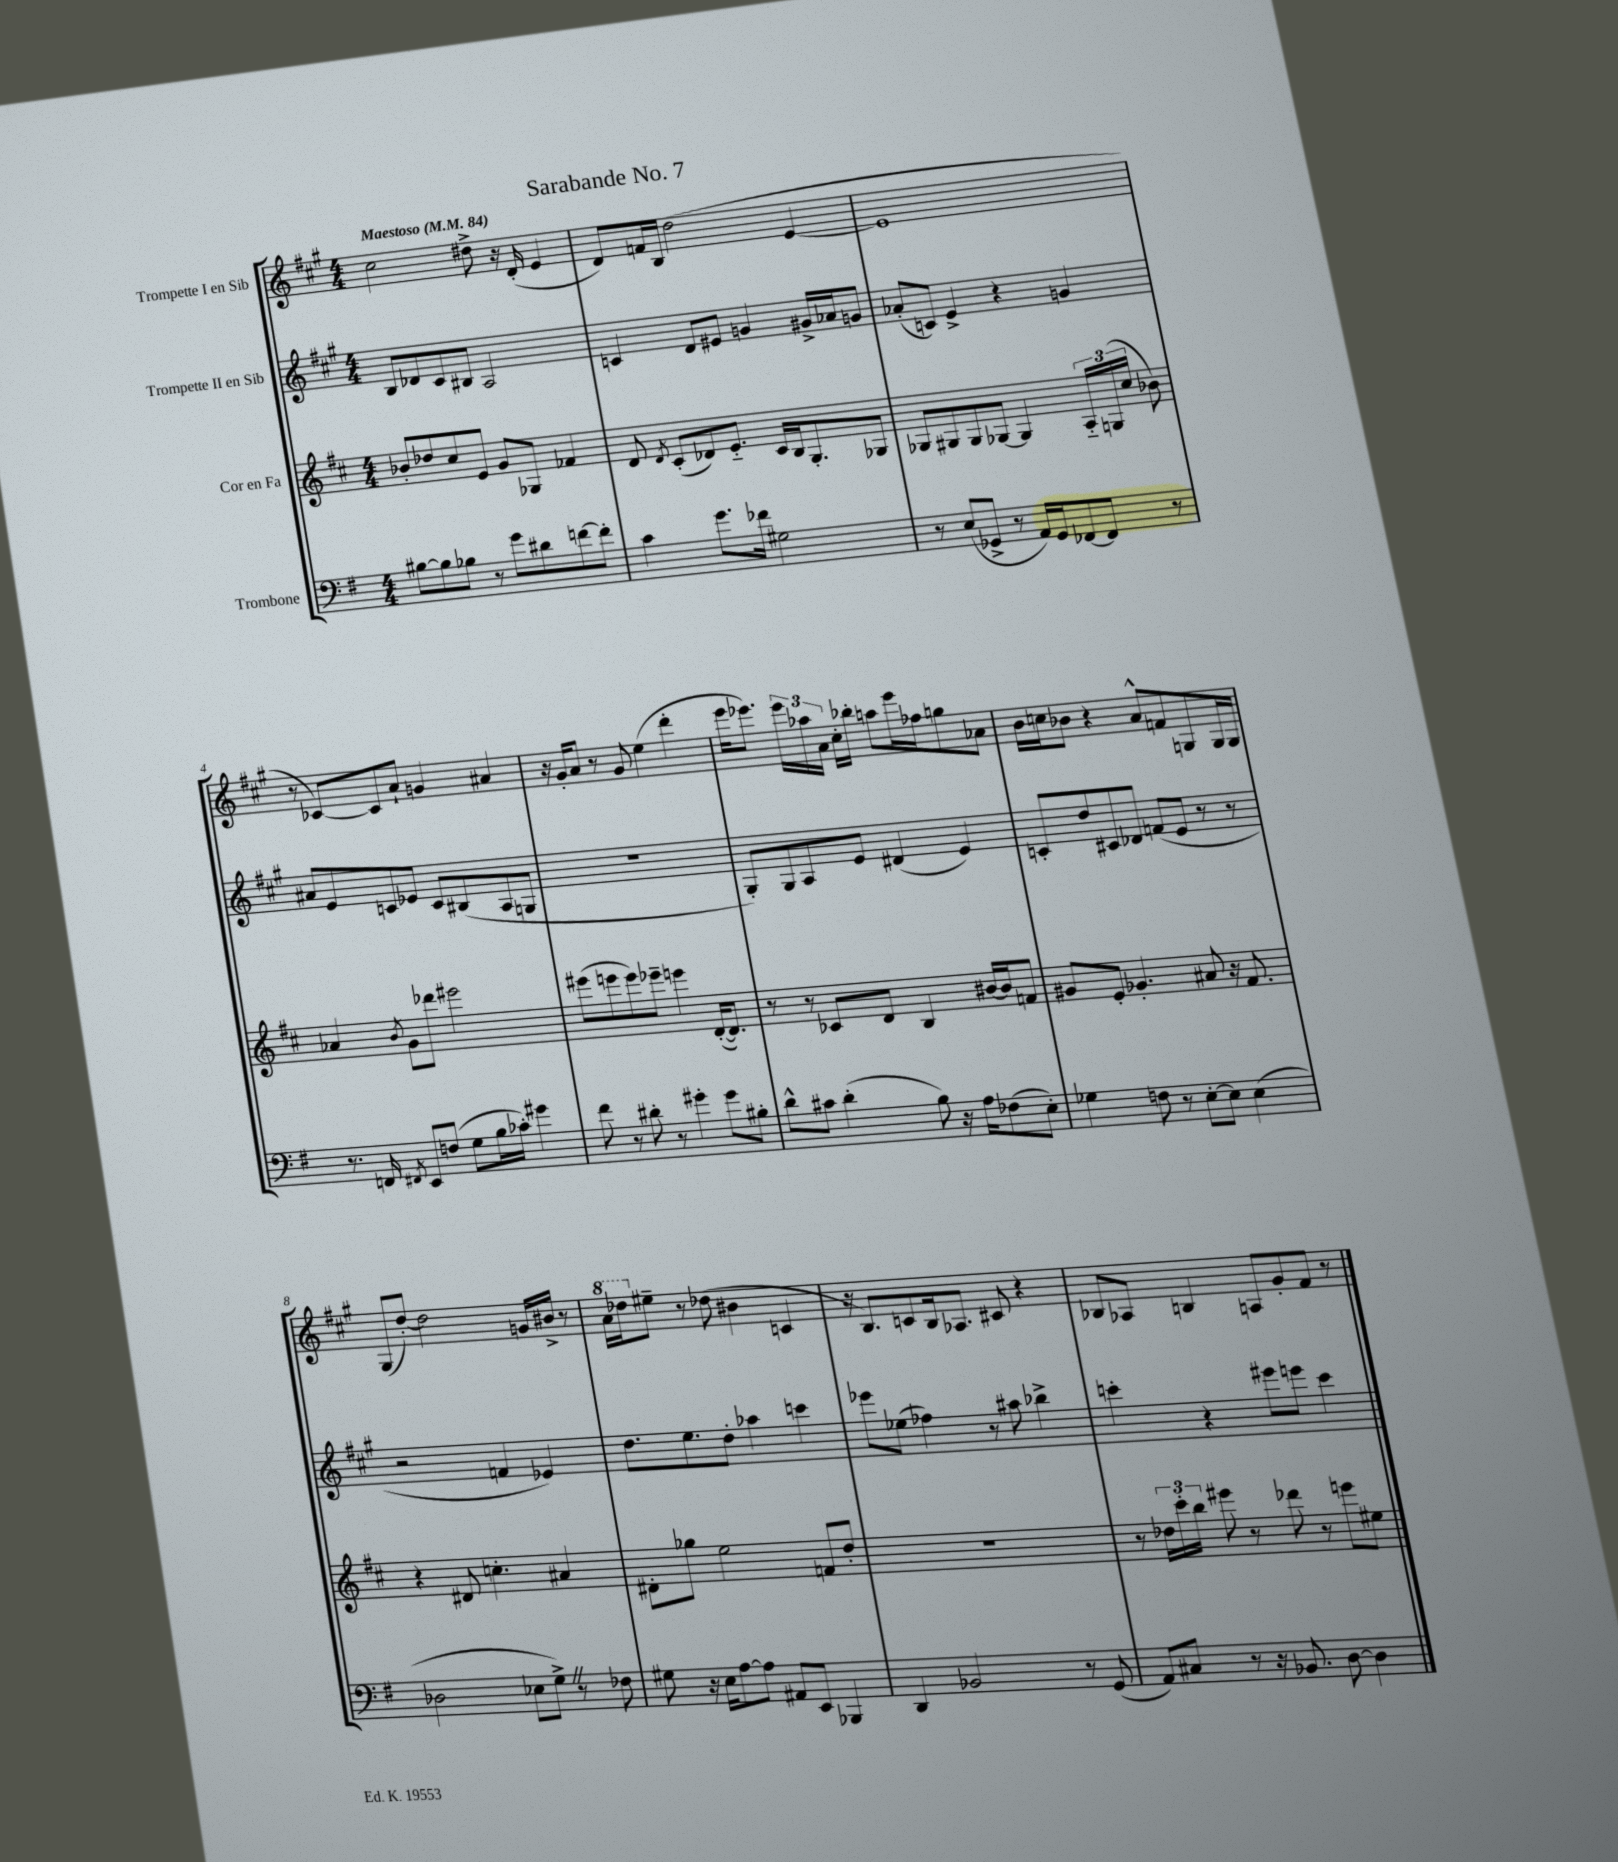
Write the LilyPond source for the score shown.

\header { title = "Sarabande No. 7" }
<<
\new StaffGroup <<
\new Staff = "s0" \with { instrumentName = "Trompette I en Sib" } {
    \clef treble \key a \major \numericTimeSignature \time 4/4 \tempo "Maestoso" 4 = 84
    \autoBeamOff cis''2 dis''8-> r16 d'16-.( e'4 |
    d'8[) f'16 b16] d''2( e'4~ |
    e'1 |
    r8 ces'8[~) ces'8 a'8]-! g'4 ais'4 |
    r16 gis'16[-. a'8] r8 gis'8 e''4( d'''4-. |
    e'''16[ ees'''8.]) \tuplet 3/2 { ees'''16[ aes''16 a'16] } cis''16[-. bes''16]-. a''8[ ees'''16 fes''16 g''8 aes'8] |
    b'16[ c''16 bes'8] r4 a'8[-^ f'8 g8 g16 g16] |
    gis8[( d''8]~-.) d''2 g'16[ bis'16]-> r8 |
    \ottava #1 a''16[ des'''16 \ottava #0 eis''8]-- r8 des''8( bis'4 c'4 |
    r16 b8.[) c'8 b16 aes8.] cis'8 r4 |
    bes8[ aes8] b4 a8[ gis'8-. fis'8] r8 \bar "|." |
}
\new Staff = "s1" \with { instrumentName = "Trompette II en Sib" } {
    \clef treble \key a \major \numericTimeSignature \time 4/4
    \autoBeamOff b8[ des'8 cis'8 bis8] a2 |
    c'4 d'8[ eis'8] g'4 gis'16[-> aes'16 g'8] |
    aes'8[-.( c'8]) e'4-> r4 g'4 |
    ais'8[ e'8 c'8 ees'8] c'8[ bis8( a8 g8] |
    R1 |
    gis8[-.) gis8 a8 e'8] dis'4( e'4) |
    c'8[-. d''8 cis'8 des'8] f'8[( e'8] r8 r8 |
    r2 f'4 ees'4) |
    d''8.[ e''8. d''8]-. aes''4 c'''4 |
    ees'''8[ ees''8]( fes''4) r8 ais''8 bes''4-> |
    c'''4-. r4 eis'''8[ e'''8] c'''4 \bar "|." |
}
\new Staff = "s2" \with { instrumentName = "Cor en Fa" } {
    \clef treble \key d \major \numericTimeSignature \time 4/4
    \autoBeamOff bes'8[-. des''8 cis''8 e'8] g'8[ ges8] fes'4 |
    d'8 \acciaccatura { d'8 } cis'8[-.( des'8) e'8.]-_ cis'16[ b16 g8.-. ges8] |
    ges8[ gis8 gis8 ges8]~ ges4 \tuplet 3/2 { a16[-_ g16( cis''16] } bes'8) |
    aes'4 \acciaccatura { b'8 } g'8[ des'''8] eis'''2 |
    eis'''8[( e'''8 e'''8) ees'''8]-- e'''4 d'16[~-.( d'8.]) |
    r8 r8 ces'8[ d'8] b4 bis'16[~ bis'16 f'8] |
    gis'8[ e'8]-. ges'4.-. ais'8 r16 fis'8. |
    r4 dis'8 c''4.-. ais'4 |
    dis'8[-. ges''8] e''2 f'8[ d''8]-. |
    R1 |
    r8 \tuplet 3/2 { des''16[ cis'''16-. b''16] } eis'''8 r8 des'''8 r8 e'''8[ eis''8] \bar "|." |
}
\new Staff = "s3" \with { instrumentName = "Trombone" } {
    \clef bass \key g \major \numericTimeSignature \time 4/4
    \autoBeamOff bis8[~ bis8 bes8] r8 g'8[ dis'8 f'8~ f'8]-. |
    c'4 g'8.[ fes'16] gis2 |
    r8 e8[( ges,8]-> r8 a,16[) ges,16 fes,8~ fes,8] r8 |
    r8. f,16 \acciaccatura { fis,8 } e,8[ f8]( g8[ b16 ces'16]-.) gis'4 |
    fis'8 r8 dis'8-. r8 gis'4-. gis'8[ bis8]-. |
    d'8[-^ cis'8] d'4-.( b8) r16 a16[ fes8( e8]-.) |
    ges4 f8 r8 e8[~-. e8] e4( |
    des2 ees8[ g8]->) \once \override BreathingSign.text = \markup { \musicglyph "scripts.caesura.straight" } \breathe r8 fes8 |
    gis8 r16 e16[ a8~ a8] ais,8[ e,8] bes,,4 |
    d,4 bes,2 r8 g,8( |
    a,8[) cis8] r8 r16 bes,8. d8~ d4 \bar "|." |
}
>>
>>
